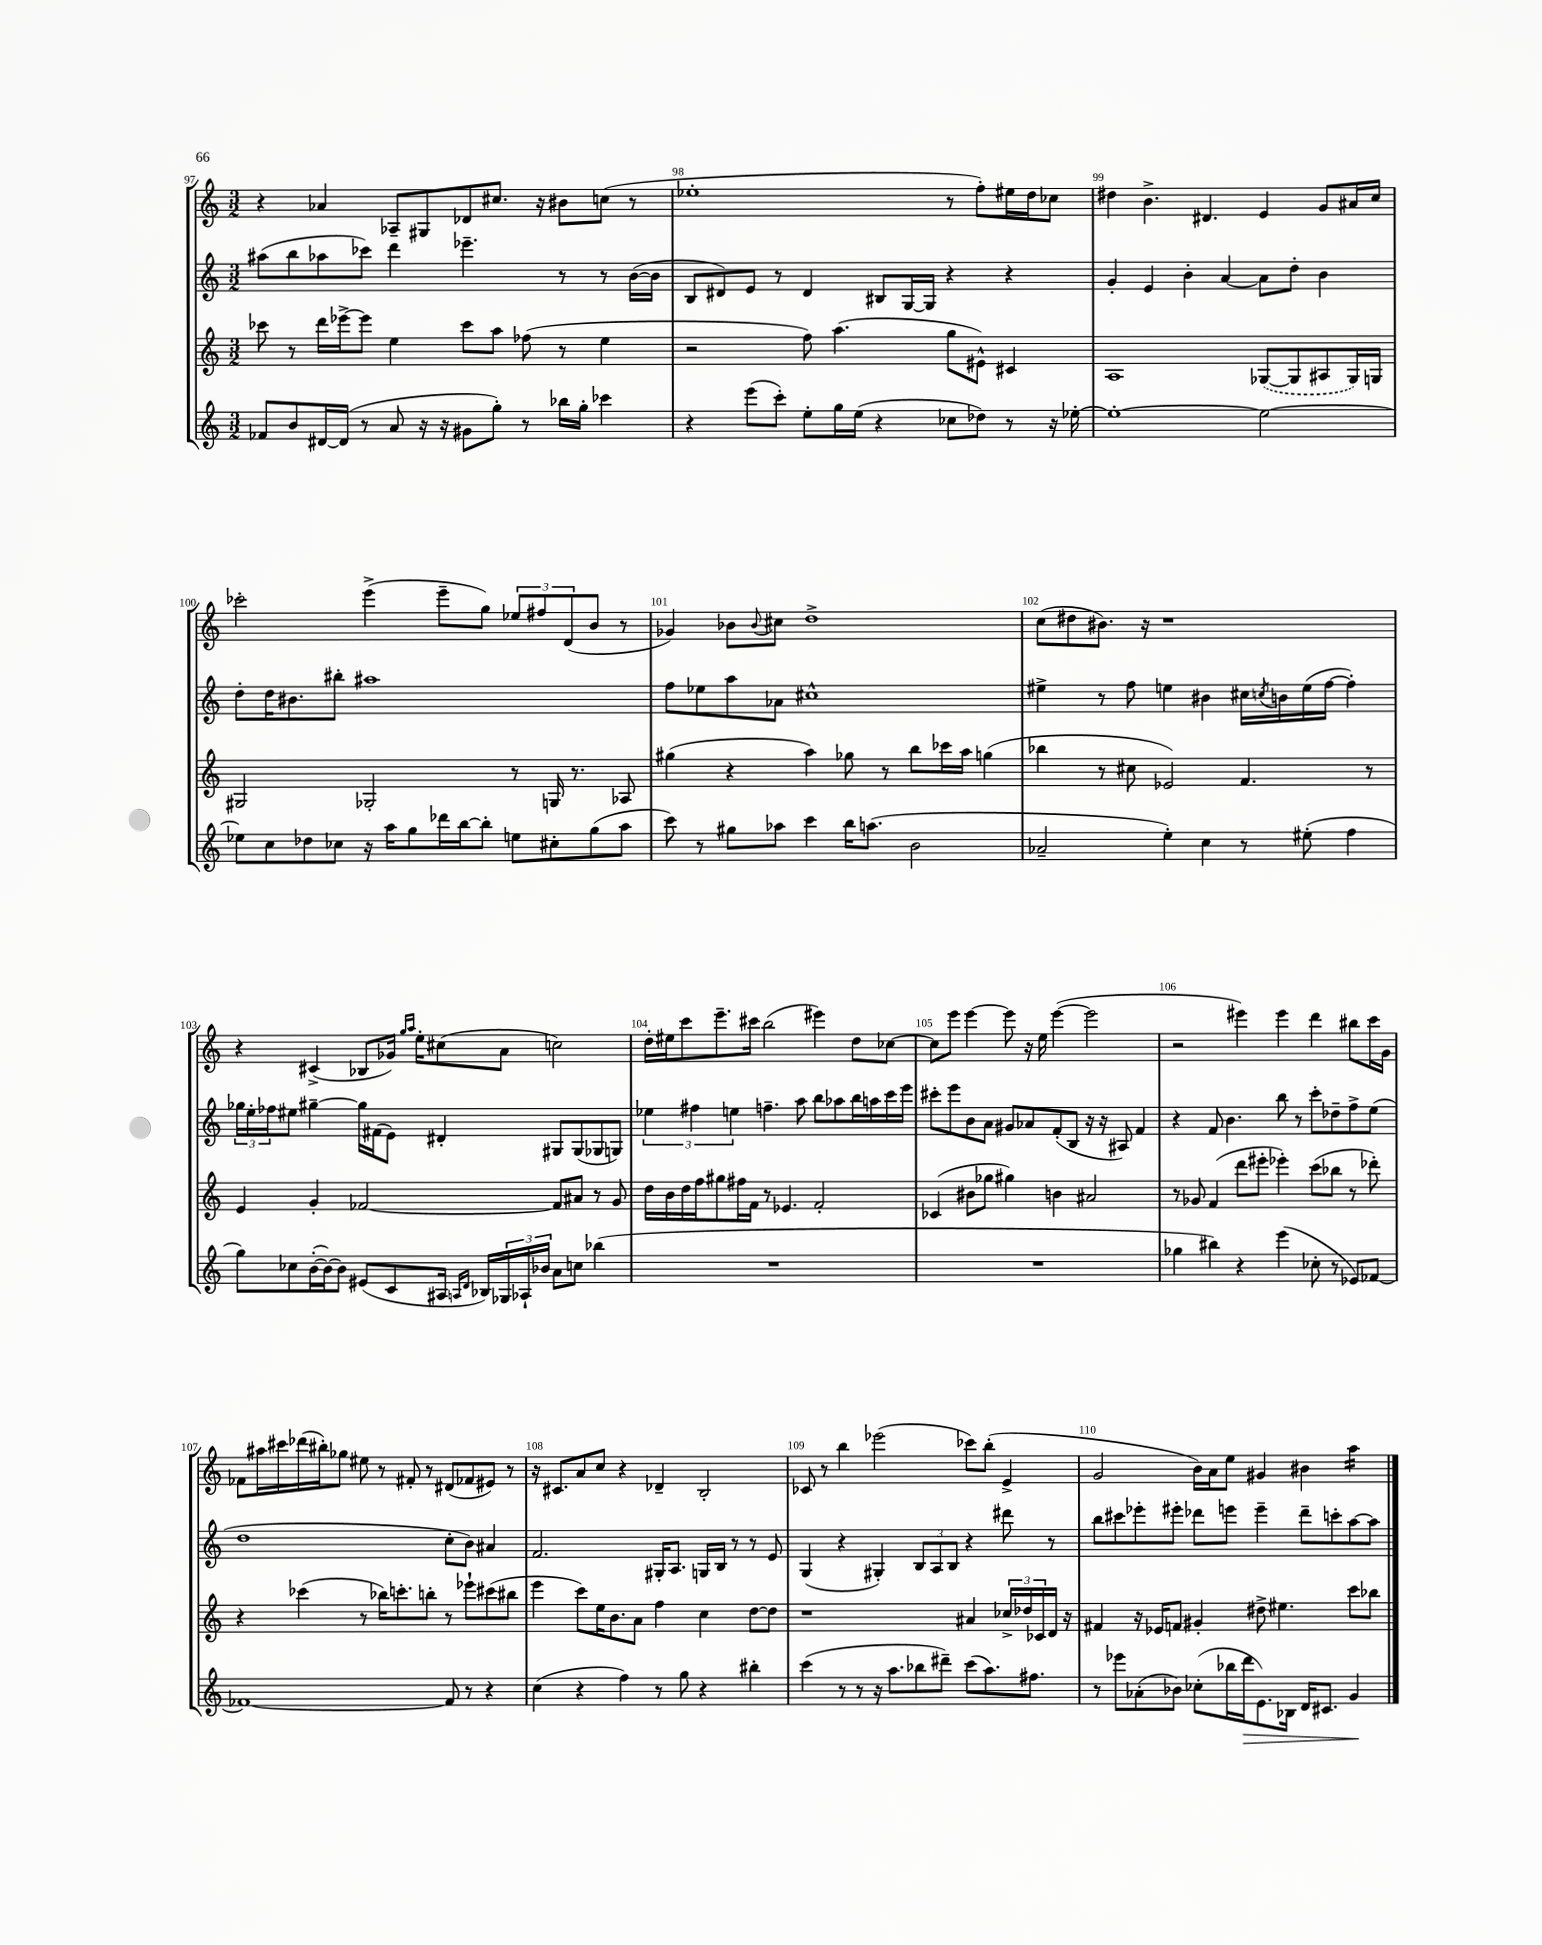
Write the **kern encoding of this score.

**kern	**dynam	**kern	**kern	**kern
*part4	*part4	*part3	*part2	*part1
*staff4	*staff4	*staff3	*staff2	*staff1
*clefG2	*	*clefG2	*clefG2	*clefG2
*k[]	*	*k[]	*k[]	*k[]
*M3/2	*	*M3/2	*M3/2	*M3/2
=97	=97	=97	=97	=97
8f-X/L	.	8ccc-X\	(8aa#X\L	4r
8b/	.	8r	8bb\	.
[16d#X/L	.	16ddd\LL	8aa-X\	4a-X/
(16d#/JJ]	.	[16eee-X^\J	.	.
8r	.	8eee-\J]	8ccc-X\J)	.
8a/	.	4ee\	4ddd\	8A-X~/L
16r	.	.	.	8G#X/
16r	.	.	.	.
8g#X\L	.	8ccc-\L	4.eee-X~\	8d-X/
8gg'\J)	.	8aa\J	.	8.cc#X/J
8r	.	(8ff-X\	.	.
.	.	.	.	16r
16bb-X\LL	.	8r	8r	8b#X\L
16gg'\JJ	.	.	.	.
4ccc-X\	.	4ee\	8r	(8ccn\J
.	.	.	([16b\LL	8r
.	.	.	16b\JJ]	.
=98	=98	=98	=98	=98
4r	.	2r	8B/L	1ee-X'
.	.	.	8d#X/)	.
(8eee\L	.	.	8e/J	.
8ccc'\J)	.	.	8r	.
8ee'\L	.	8ff\)	4d#/	.
16gg\L	.	(4.aa\	.	.
(16ee\JJ	.	.	.	.
4r	.	.	8B#X/L	.
.	.	.	[16G/L	.
.	.	.	16G/JJ]	.
8cc-X\L	.	8gg\L	4r	8r
8dd-X\J)	.	8e#X^^\J)	.	8ff'\L)
8r	.	4c#X/	4r	16ee#X\L
.	.	.	.	16dd\J
16r	.	.	.	8cc-X\J
[16ee-X'\	.	.	.	.
=99	=99	=99	=99	=99
1ee-'_	.	1A	4g'/	4dd#X\
.	.	.	4e/	4.b^\
.	.	.	4b'\	.
.	.	.	.	4.d#X/
.	.	.	[4a/	.
2ee-\_	.	([8G-X/L	8a\L]	4e/
.	.	8G-/]	8dd'\J	.
.	.	8A#X/	4b\	8g/L
.	.	16G-/L)	.	16a#X/L
.	.	16Gn/JJ	.	16cc/JJ
!!LO:LB:g=z
=100	=100	=100	=100	=100
8ee-X\L]	.	2G#X/	8dd'\L	2ccc-X'\
8cc\	.	.	16dd\K	.
.	.	.	8.b#X\	.
8dd-X\	.	.	.	.
8cc-X\J	.	.	8bb#X'\J	.
16r	.	2G-X'/	1aa#X	(4eee^\
16aa\KL	.	.	.	.
8gg\	.	.	.	.
16ddd-X\L	.	.	.	8eee~\L
[16bb\J	.	.	.	.
8bb'\J]	.	.	.	8gg\J)
8een\L	.	8r	.	12ee-X/L
.	.	.	.	12ff#X/
8cc#X'\	.	16Gn/	.	.
.	.	.	.	(12d/
.	.	8.r	.	.
(8gg\	.	.	.	8b/J
8aa\J	.	8A-X/	.	8r
=101	=101	=101	=101	=101
8ccc\)	.	(4gg#X\	8ff\L	4g-X/)
8r	.	.	8ee-X\	.
8gg#X\L	.	4r	8aa\	8b-X\L
.	.	.	.	8qqb-/
8aa-X\J	.	.	8a-X\J	8cc#X\J
4ccc\	.	4aa\)	1cc#X^^	1dd^
16bb\KL	.	8gg-X\	.	.
(8.aan\J	.	.	.	.
.	.	8r	.	.
2b\	.	8bb\L	.	.
.	.	16ccc-X\L	.	.
.	.	16aa\JJ	.	.
.	.	(4ggn\	.	.
=102	=102	=102	=102	=102
2a-X~/	.	4bb-X\	4ee#X^\	(8cc\L
.	.	.	.	8dd#X\
.	.	8r	8r	8.b#X\J)
.	.	8cc#X\	8ff\	.
.	.	.	.	16r
4ee'\)	.	2e-X/)	4een\	1r
4cc\	.	.	4b#X\	.
8r	.	4.f/	16cc#X\LL	.
.	.	.	8qccn/	.
.	.	.	16bn\	.
(8ee#X'\	.	.	(16ee\	.
.	.	.	[16ff\JJ	.
4ff\	.	.	4ff'\])	.
.	.	8r	.	.
!!LO:LB:g=z
=103	=103	=103	=103	=103
8gg\L)	.	4e/	24gg-X\LL	4r
.	.	.	24ee'\	.
.	.	.	24ff-X\J	.
8cc-X\	.	.	8ee#X\J	.
([16b'\L	.	4g'/	[4gg#X~\	(4c#X^/
16b\J_)	.	.	.	.
8b\J]	.	.	.	.
(8e#X/L	.	[2f-X/	16gg#\LL]	8B-X/L
.	.	.	(16f#X\J	.
8c/	.	.	8e\J)	16g-X/Jk)
.	.	.	.	16qqgg/LL
.	.	.	.	16qqaa/JJ
.	.	.	.	16ee'\KL
16A#X/Jk	.	.	4d#X'/	(8cc#X\
16qqAn/LL	.	.	.	.
16qqd/JJ	.	.	.	.
16B-X/LL)	.	.	.	.
24G-X/	.	.	.	8a\J
24A-X`/	.	.	.	.
24b-X/JJ	.	.	.	.
8a\L	.	8f-/L]	8G#X/L	2ccn\)
8ccn\J	.	8a#X/J	(8G#/	.
(4bb-X\	.	8r	8G-X/	.
.	.	8g/	8Gn/J)	.
=104	=104	=104	=104	=104
1.r	.	16dd\LL	6ee-X\	16dd'\LL
.	.	16b\	.	16ee#X\J
.	.	16dd\	.	8ccc\
.	.	.	6ff#X\	.
.	.	16ff\J	.	.
.	.	8gg#X\	.	8.eee~\
.	.	.	6een\	.
.	.	16ff#X\L	.	.
.	.	16f\JJ	.	16ccc#X\Jk
.	.	8r	4.ffn~\	(2bb\
.	.	4.e-X/	.	.
.	.	.	8aa\	.
.	.	2f'/	8bb\L	4eee#X\)
.	.	.	8aa-X\	.
.	.	.	16bb\L	8dd\L
.	.	.	16aan\	.
.	.	.	16ccc\	[8cc-X\J
.	.	.	16eee\JJ	.
=105	=105	=105	=105	=105
1.r	.	(4c-X/	8ccc#X'\L	8cc-\L]
.	.	.	8eee\	8eee\J
.	.	8b#X\L	8b\	[4eee\
.	.	8gg-X\J	8a\J	.
.	.	4gg#X\)	8g#X/L	8eee\]
.	.	.	8a-X/	16r
.	.	.	.	16ee\
.	.	4bn\	(8f'/	([4eee\
.	.	.	8B/J	.
.	.	2a#X/	16r	2eee\]
.	.	.	16r	.
.	.	.	8A#X/)	.
.	.	.	4f/	.
=106	=106	=106	=106	=106
4gg-X\	.	8r	4r	2r
.	.	8g-X/	.	.
4bb#X\)	.	(4f/	8f/	.
.	.	.	4.b\	.
4r	.	8ddd\L	.	4eee#X\)
.	.	8eee#X'\J	.	.
(4eee\	.	4eee-X'\)	8bb\	4eee#\
.	.	.	8r	.
8cc-X'\	.	(8ccc\L	8ccc'\L	4ddd\
8r	.	8bb-X\J	8dd-X~\	.
8e-X/L)	.	8r	8ff^\	8bb#X\L
[8f-X/J	.	8ddd-X'\)	(8ee\J	16ccc\L
.	.	.	.	16g\JJ
!!LO:LB:g=z
=107	=107	=107	=107	=107
1f-X_	.	4r	1dd	8f-X\L
.	.	.	.	16aa#X\L
.	.	.	.	16ccc#X\
.	.	(4ccc-X\	.	(16ddd-X\
.	.	.	.	16bb#X'\J)
.	.	.	.	8gg-X\J
.	.	8r	.	8ee#X\
.	.	16bb-X\KL)	.	8r
.	.	8.cccn'\	.	.
.	.	.	.	8f#X'/
.	.	8bbn'\J	.	8r
8f-/]	.	8r	8cc'\L	(8d#X/L
8r	.	8eee-X`\L	8b\J)	8f-X/
4r	.	(8ccc#X\	4a#X/	8e#X/J)
.	.	8bb#X\J	.	8r
=108	=108	=108	=108	=108
(4cc\	.	4eee\	2.f/	16r
.	.	.	.	8.c#X/L
4r	.	8ccc\L)	.	8a/
.	.	16ee\K	.	8cc/J
.	.	8.b\	.	.
4ff\)	.	.	.	4r
.	.	8a\J	.	.
8r	.	4ff\	16G#X'/KL	4d-X~/
.	.	.	8.A/J	.
8gg\	.	.	.	.
4r	.	4cc\	16Gn/LL	2B'/
.	.	.	16B/JJ	.
.	.	.	8r	.
4bb#X'\	.	[8dd\L	8r	.
.	.	8dd\J]	8e/	.
=109	=109	=109	=109	=109
(4ccc\	.	1r	(4G/	8c-X/
.	.	.	.	8r
8r	.	.	4r	4bb\
8r	.	.	.	.
16r	.	.	4G#X'/)	(2eee-X\
8.aa\L	.	.	.	.
8bb-X\	.	.	12B/L	.
.	.	.	12A/	.
8ddd#X~\J)	.	.	.	.
.	.	.	12B/J	.
(8ccc\L	.	4a#X/	4r	8ccc-X\L)
8.aa\)	.	.	.	(8bb'\J
.	.	24cc-X^/LL	8ddd#X\	4e^/
.	.	24dd-X/	.	.
8.ff#X\J	.	.	.	.
.	.	24c-X/	.	.
.	.	16d/JJ	8r	.
.	.	16r	.	.
=110	=110	=110	=110	=110
8r	.	4f#X/	8bb\L	2g/
8eee-X\L	.	.	8ccc#X\	.
(8a-X'\	.	16r	8eee-X'\	.
.	.	16e-X/KL	.	.
8b-X\J)	.	8fn/J	8eee#X'\J	.
(8cc-X'\L	.	4g#X'/	8ddd-X\L	16b\LL)
.	.	.	.	16a\J
16bb-X\L	.	.	8eeen\J	8ee\J
!	!LO:HP:b	!	!	!
16ddd\J	>	.	.	.
8.e\)	.	8dd#X^\	4eee~\	4g#X/
.	.	4.ee#X\	.	.
16B-X\Jk	.	.	.	.
16d/KL	.	.	8ddd-~\L	4b#X\
8.c#X/J	.	.	.	.
.	.	.	8cccn'\	.
*	*	*	*	*tremolo
4g/	.	8ccc\L	[8aa\	16aa\LL
.	.	.	.	16aa\
.	.	8bb-X\J	8aa\J]	16aa\
.	.	.	.	16aa\JJ
*	*	*	*	*Xtremolo
.	]	.	.	.
==	==	==	==	==
*-	*-	*-	*-	*-
